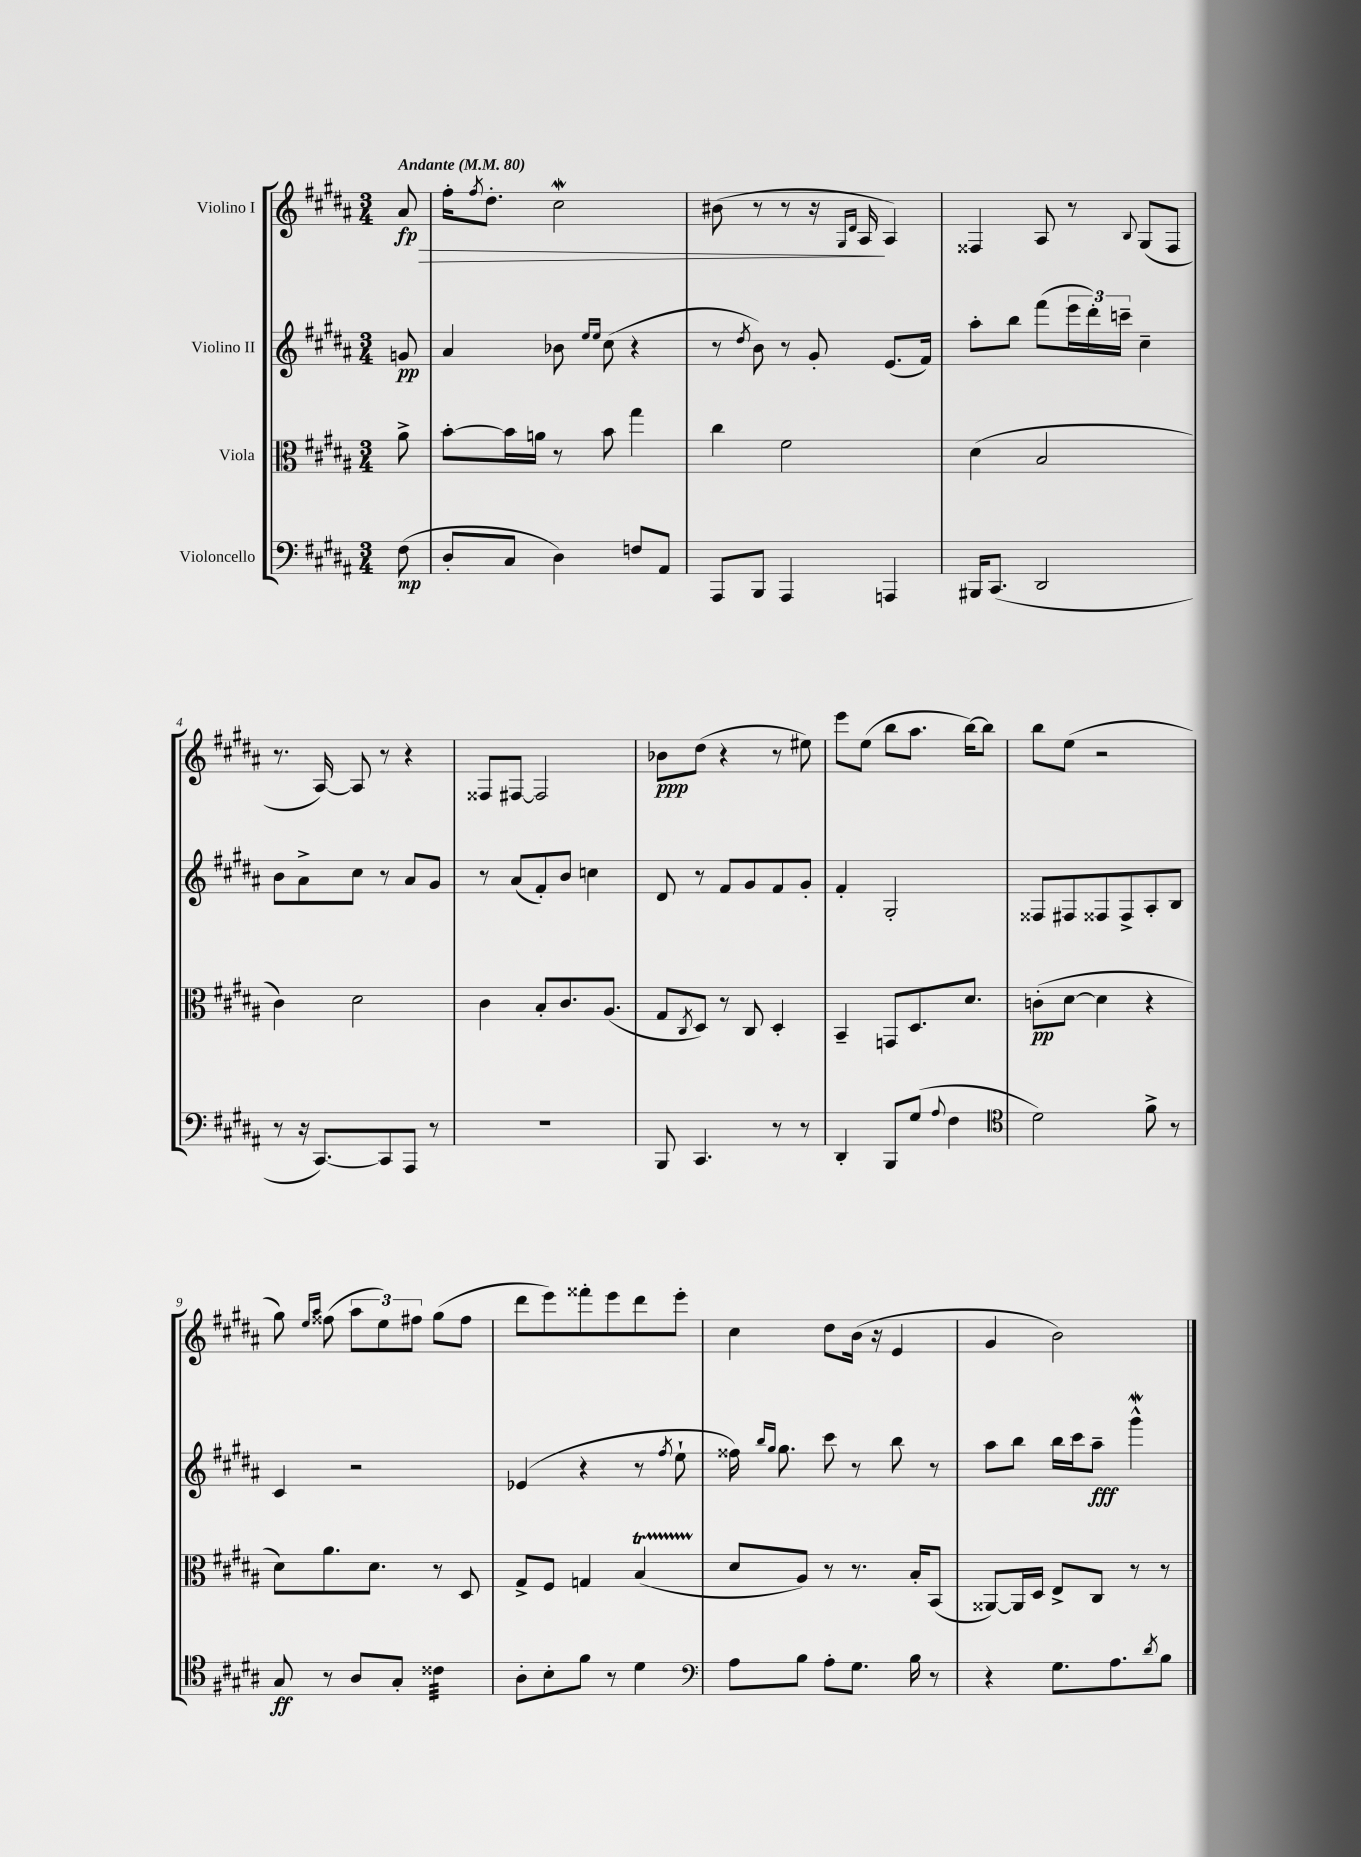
<<
\new StaffGroup <<
\new Staff = "s0" \with { instrumentName = "Violino I" } {
    \clef treble \key b \major \numericTimeSignature \time 3/4 \partial 8 \tempo "Andante" 4 = 80
    ais'8\fp\> |
    fis''16-. \acciaccatura { fis''8 } dis''8.-. cis''2\mordent |
    bis'8( r8 r8 r16 \grace { gis16 dis'16 } ais16\! ais4) |
    fisis4 ais8 r8 \appoggiatura { b8 } gis8( fisis8 |
    r8. ais16~) ais8 r8 r4 |
    fisis8 fis8~ fis2 |
    bes'8\ppp dis''8( r4 r8 eis''8) |
    e'''8 e''8( b''8 ais''8. b''16~) b''8 |
    b''8 e''8( r2 |
    gis''8) \grace { e''16 ais''16 } fisis''8( \tuplet 3/2 { ais''8 e''8) fis''8 } gis''8( fis''8 |
    dis'''8 e'''8) fisis'''8-. e'''8 dis'''8 e'''8-. |
    cis''4 dis''8 b'16( r16 e'4 |
    gis'4 b'2) \bar "|." |
}
\new Staff = "s1" \with { instrumentName = "Violino II" } {
    \clef treble \key b \major \numericTimeSignature \time 3/4 \partial 8
    g'8\pp |
    ais'4 bes'8 \grace { e''16 e''16 } cis''8( r4 |
    r8 \acciaccatura { dis''8 } b'8) r8 gis'8-. e'8.( fis'16) |
    ais''8-. b''8 fis'''8( \tuplet 3/2 { e'''16 dis'''16-.) c'''16-- } cis''4-- |
    b'8 ais'8-> cis''8 r8 ais'8 gis'8 |
    r8 ais'8( fis'8-.) b'8 c''4 |
    dis'8 r8 fis'8 gis'8 fis'8 gis'8-. |
    fis'4-. gis2-. |
    fisis8 fis8 fisis8 fisis8-> ais8-. b8 |
    cis'4 r2 |
    ees'4( r4 r8 \acciaccatura { fis''8 } e''8-! |
    fisis''16) \grace { b''16 gis''16 } gis''8. cis'''8 r8 b''8 r8 |
    ais''8 b''8 b''16 cis'''16 ais''8--\fff gis'''4-^\mordent \bar "|." |
}
\new Staff = "s2" \with { instrumentName = "Viola" } {
    \clef alto \key b \major \numericTimeSignature \time 3/4 \partial 8
    ais'8-> |
    b'8~-. b'16 a'16 r8 b'8 gis''4 |
    cis''4 fis'2 |
    dis'4( b2 |
    cis'4) dis'2 |
    cis'4 b8-. cis'8. ais8.( |
    gis8 \acciaccatura { cis8 } dis8) r8 cis8 dis4-. |
    b,4-- g,8 dis8. dis'8. |
    c'8-.\pp( dis'8~ dis'4 r4 |
    dis'8) ais'8. dis'8. r8 dis8 |
    gis8-> fis8 g4 b4\startTrillSpan( |
    dis'8\stopTrillSpan ais8) r8 r8. b16-. b,8( |
    aisis,8~) aisis,16 dis16 e8-> cis8 r8 r8 \bar "|." |
}
\new Staff = "s3" \with { instrumentName = "Violoncello" } {
    \clef bass \key b \major \numericTimeSignature \time 3/4 \partial 8
    fis8\mp( |
    dis8-. cis8 dis4) f8 ais,8 |
    ais,,8 b,,8 ais,,4 a,,4 |
    bis,,16 cis,8.( dis,2 |
    r8 r16 cis,8.~) cis,8 ais,,8 r8 |
    R2. |
    b,,8 cis,4. r8 r8 |
    dis,4-. b,,8 gis8( \appoggiatura { ais8 } fis4 |
    \clef tenor dis'2) fis'8-> r8 |
    gis8\ff r8 ais8 gis8-. cisis'4:32 |
    ais8-. b8-. fis'8 r8 dis'4 |
    \clef bass ais8 b8 ais8-. gis8. b16 r8 |
    r4 gis8. ais8. \acciaccatura { dis'8 } b8 \bar "|." |
}
>>
>>
